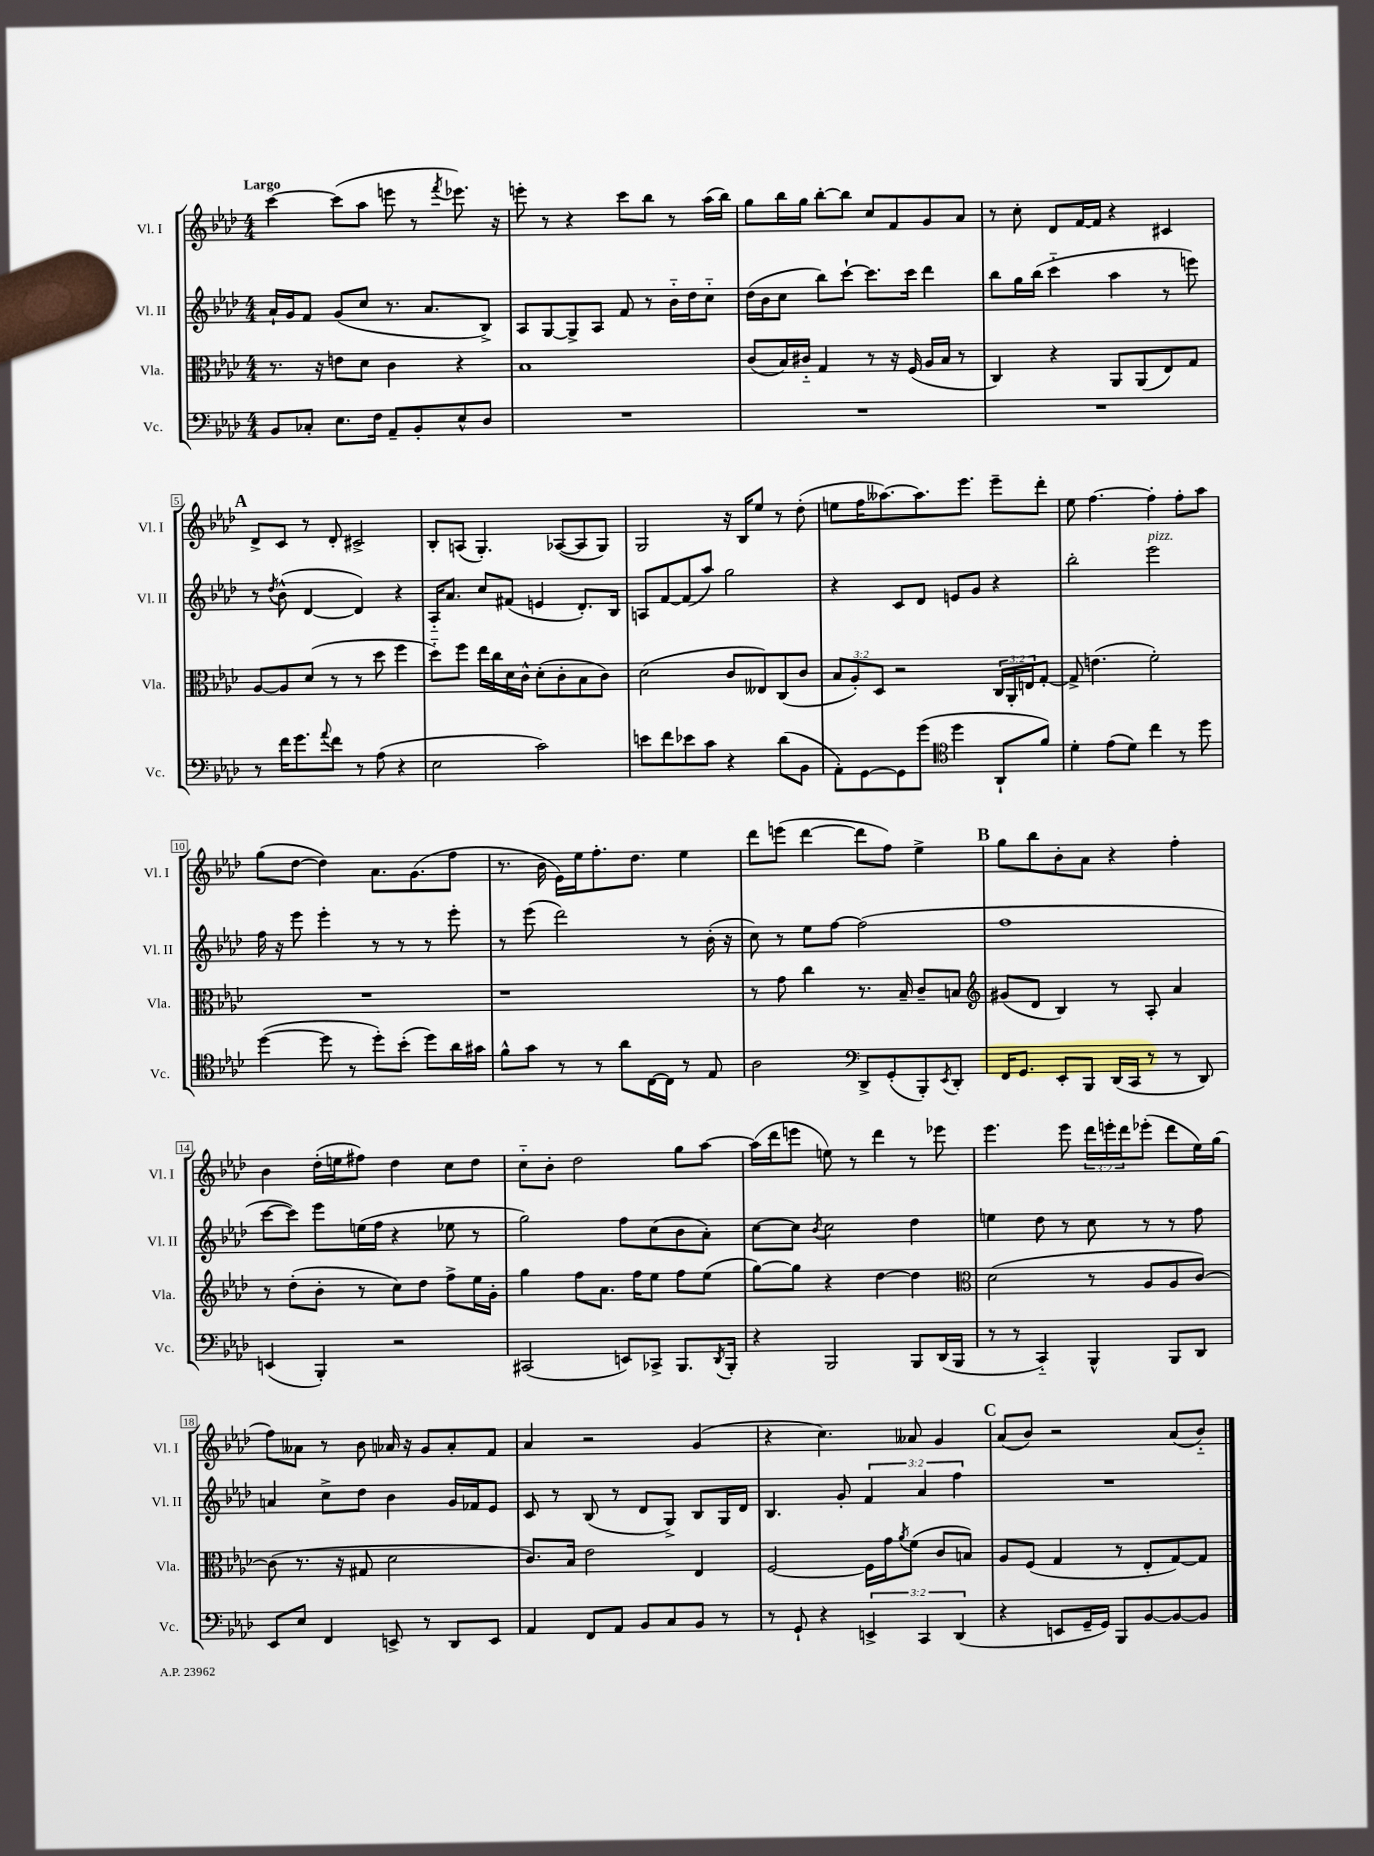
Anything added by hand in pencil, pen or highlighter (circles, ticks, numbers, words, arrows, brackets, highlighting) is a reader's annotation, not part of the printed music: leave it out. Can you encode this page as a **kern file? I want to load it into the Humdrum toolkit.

**kern	**kern	**kern	**kern
*staff4	*staff3	*staff2	*staff1
*clefF4	*clefC3	*clefG2	*clefG2
*k[b-e-a-d-]	*k[b-e-a-d-]	*k[b-e-a-d-]	*k[b-e-a-d-]
*M4/4	*M4/4	*M4/4	*M4/4
8BB-/L	8.r	16a-`/LL	[4ccc\
.	.	16g/J	.
8C-'/J	.	8f/J	.
.	16r	.	.
8.E-\L	8e\L	(8g/L	(8ccc\]L
.	8d-\J	8cc/J	8aa-\J
16F\Jk	.	.	.
8AA-~/L	4c\	8.r	8eee\
8BB-'/	.	.	8r
.	.	8.a-/L	.
.	.	.	8qfff/
8E-^^/	4r	.	8.eee-\)
8D-/J	.	8B-^/J)	.
.	.	.	16r
=	=	=	=
1r	1B-	8A-/L	8eee'\
.	.	[8G/	8r
.	.	8G^/]	4r
.	.	8A-/J	.
.	.	8f/	8ccc\L
.	.	8r	8bb-\J
.	.	16b-'~\LL	8r
.	.	16dd-\J	.
.	.	8cc'~\J	(16aa-\LL
.	.	.	16bb-\JJ)
=	=	=	=
1r	(8c/L	(16dd-\LL	8gg\L
.	.	16b-\J	.
.	16B-/L)	8cc\J	16bb-\L
.	16c#'~/JJ	.	16gg\JJ
.	4G/	8bb-\L)	[8bb-'\L
.	.	[8ccc`\J	8bb-\]J
.	8r	8.ccc\]L	8cc/L
.	16r	.	8f/
.	(16F/	16ccc\Jk	.
.	16A-/LL	4ddd-\	8g/
.	16B-/JJ	.	.
.	8r	.	8a-/J
=	=	=	=
1r	4C/)	8bb-\L	8r
.	.	16gg\L	8cc'\
.	.	(16bb-\JJ	.
.	4r	4ccc'~\	8d-/L
.	.	.	[16f/L
.	.	.	16f/]JJ
.	8AA-/L	4aa-\	4r
.	(8AA-/	.	.
.	8E-/)	8r	4c#/
.	8G/J	8eee\)	.
=	=	=	=
8r	[8A-/L	8r	8d-^/L
.	.	8qdd-/	.
16f\LK	8A-/]	(8b-^^\	8c/J
8.g\	.	.	.
.	(8d-/J	[4d-/	8r
8qqa-/	.	.	.
8f\J	8r	.	8d-'/
8r	8r	4d-/])	2c#^/
(8A-\	8dd-\	.	.
4r	4ff\	4r	.
=	=	=	=
2E-\	8dd-'~\L)	16A-'~/LK	8B-'/L
.	.	8.a-/J	.
.	8ff\J	.	(8A/J
.	16ee-\LL	8cc/L	4.G'/)
.	16cc\	.	.
.	16d-\	(8f#/J	.
.	16c^^\JJ	.	.
2c\)	(8d-'\L	4e/	.
.	8c'\	.	([8A-/L
.	8B-\	8.d-'/L)	8A-/]
.	8c\J)	.	8G/J)
.	.	16B-/Jk	.
=	=	=	=
8e\L	(2d-\	8A/L	2G/
8f\	.	[8f/	.
8e-\	.	(8f/]	.
8c\J	.	8aa-/J)	.
4r	8c/L	2gg\	16r
.	.	.	16B-/LK
.	8E--/)	.	8ee-/J
(8d-\L	(8C/	.	8r
8BB-\J	8c/J	.	(8dd-'\
=	=	=	=
8AA-'\L)	12B-/L	4r	8ee\L
.	12A-'/)	.	.
[8GG\	.	.	16ff\K
.	12D-/J	.	.
.	.	.	[8.aa--\)
8GG\]	2r	8c/L	.
(8g\J	.	8d-/J	8.aa--\]
*clefC4	*	*	*
4dd-\	.	8e/L	.
.	.	.	8.eee-\J
.	.	8g/J	.
8AA-`/L	24C/LL	4r	8eee-~\L
.	24AA-'/	.	.
.	24E/J	.	.
8f/J)	[8G'/J	.	8ddd-'\J
=	=	=	=
4d-'\	8G^/]	2bb-'\	8ee-\
.	(4.e\	.	[4.ff\
(8e-\L	.	.	.
8d-\J)	.	.	.
4cc\	2f'\)	2eee-\	4ff'\]
8r	.	.	8ff'\L
8dd-\	.	.	8aa-\J
=	=	=	=
([4dd-\	1r	16ff\	(8gg\L
.	.	16r	.
.	.	8eee-\	[8dd-\J
8dd-\]	.	4eee-'\	4dd-\])
8r	.	.	.
8dd-'\L)	.	8r	8.a-\L
(8b-'\J	.	8r	.
.	.	.	(8.g\
8dd-\L)	.	8r	.
16a-\L	.	8eee-'\	8ff\J
16g#\JJ	.	.	.
=	=	=	=
8f^^\L	1r	8r	8.r
8g\J	.	(8eee-\	.
.	.	.	16b-\
8r	.	2ddd-\)	16e-\LL)
.	.	.	16ee-\J
8r	.	.	8.ff'\
8a-\L	.	.	.
.	.	.	8.dd-\J
[16C\L	.	.	.
16C\]JJ	.	.	.
8r	.	8r	4ee-\
8E-/	.	(16b-'\	.
.	.	16r	.
=	=	=	=
2A-\	8r	8cc\)	8ddd-\L
.	8g\	8r	(8eee\J
.	4cc\	8ee-\L	[4ddd-\
.	.	[8ff\J	.
*clefF4	*	*	*
8DD-^/L	8.r	(2ff\]	8ddd-\]L
(8GG'/	.	.	8ff\J)
.	16B-~/	.	.
8BBB-'/)	8c~/L	.	4ee-^\
8qEE-/	.	.	.
8DD-'/J	8B/J	.	.
=	=	=	=
*	*clefG2	*	*
16FF/LK	(8g#/L	1ff	8gg\L
8.GG/J	.	.	.
.	8d-/J	.	8bb-\
8EE-'/L	4B-/)	.	8b-'\
8BBB-/J	.	.	8a-\J
(16DD-/LL	8r	.	4r
16CC/JJ	.	.	.
8r	8A-'/	.	.
8r	4a-/	.	4ff'\
8DD-/)	.	.	.
=	=	=	=
(4EE/	8r	[8ccc\L	4b-\
.	(8dd-'\L	8ccc\]J)	.
4BBB-'/)	8b-'\J	8eee-\L	(16dd-'\LL
.	.	.	16ee\J
.	8r	(16ee\L	8ff#\J)
.	.	16ff\JJ	.
2r	8cc\L)	4r	4dd-\
.	8dd-\J	.	.
.	8ff^\L	8ee-\	8cc\L
.	16ee-\L	8r	8dd-\J
.	16g'\JJ	.	.
=	=	=	=
(2CC#/	4gg\	2gg\)	8cc'~\L
.	.	.	8b-'\J
.	8ff\L	.	2dd-\
.	8.a-\J	.	.
8EE/L)	.	8ff\L	.
.	16ff\LK	.	.
8CC-^/J	8ee-\J	(8cc\	.
8.BBB-/L	8ff\L	8b-\	8gg\L
.	(8ee-\J	8a-'\J)	[8aa-\J
8qDD-/	.	.	.
16BBB-'/Jk	.	.	.
=	=	=	=
4r	[8gg\L)	[8cc\L	(16aa-\]LL
.	.	.	16ddd-\J
.	8gg\]J	8cc\]J	8eee\J
.	.	8qb-/	.
2BBB-/	4r	2cc\	8ee\)
.	.	.	8r
.	[4dd-\	.	4ddd-\
8BBB-/L	4dd-\]	4dd-\	8r
(16DD-/L	.	.	8eee-\
16BBB-/JJ	.	.	.
=	=	=	=
*	*clefC3	*	*
8r	(2d-\	4ee\	4.eee-\
8r	.	.	.
4CC'~/)	.	8dd-\	.
.	.	8r	8eee-\
4BBB-^^/	8r	8cc\	24ddd-\LL
.	.	.	24eee'\
.	.	.	24ddd-\J
.	8A-/L	8r	(8eee-'\J
8BBB-/L	8A-/	8r	8ddd-\L
8DD-/J	[8c/J)	8ff\	16ee-\L)
.	.	.	(16gg\JJ
=	=	=	=
8EE-/L	(8c\]	4a/	8ff\L)
8E-/J	8.r	.	8a--\J
4FF/	.	8cc^\L	8r
.	16r	.	.
.	8G#/	8dd-\J	8b-\
8EE^/	2d-\	4b-\	16a-/
.	.	.	16r
8r	.	.	8g/L
8DD-/L	.	16g/LL	8a-'/
.	.	16f-/J	.
8EE/J	.	8e-/J	8f/J
=	=	=	=
4AA-/	8.c/L)	8c/	4a-/
.	.	8r	.
.	16B-/Jk	.	.
8FF/L	2e-\	(8B-/	2r
8AA-/J	.	8r	.
8BB-/L	.	8d-/L	.
8C/	.	8G^/J)	.
8BB-/J	4E-/	8B-/L	(4g/
8r	.	16G/L	.
.	.	16d-/JJ	.
=	=	=	=
8r	[2F/	4.B-/	4r
8GG`/	.	.	.
4r	.	.	4.cc\)
.	.	8g'/	.
6EE^/	16F\]LL	6f/	.
.	16g\J	.	.
.	8qa-/	.	.
.	(8f\J	.	8a--/
6CC/	.	6a-/	.
.	8c/L	.	4g/
(6DD-/	.	6ff\	.
.	8B/J)	.	.
=	=	=	=
4r	8A-/L	1r	(8a-/L
.	(8F/J	.	8b-/J)
8EE/L	4G/	.	2r
16GG~/L	.	.	.
16GG/JJ)	.	.	.
8BBB-/L	8r	.	.
[8BB-/	8E-'/L	.	.
8BB-/_	[8G/)	.	(8a-/L
8BB-/]J	8G/]J	.	8b-'~/J)
==	==	==	==
*-	*-	*-	*-
